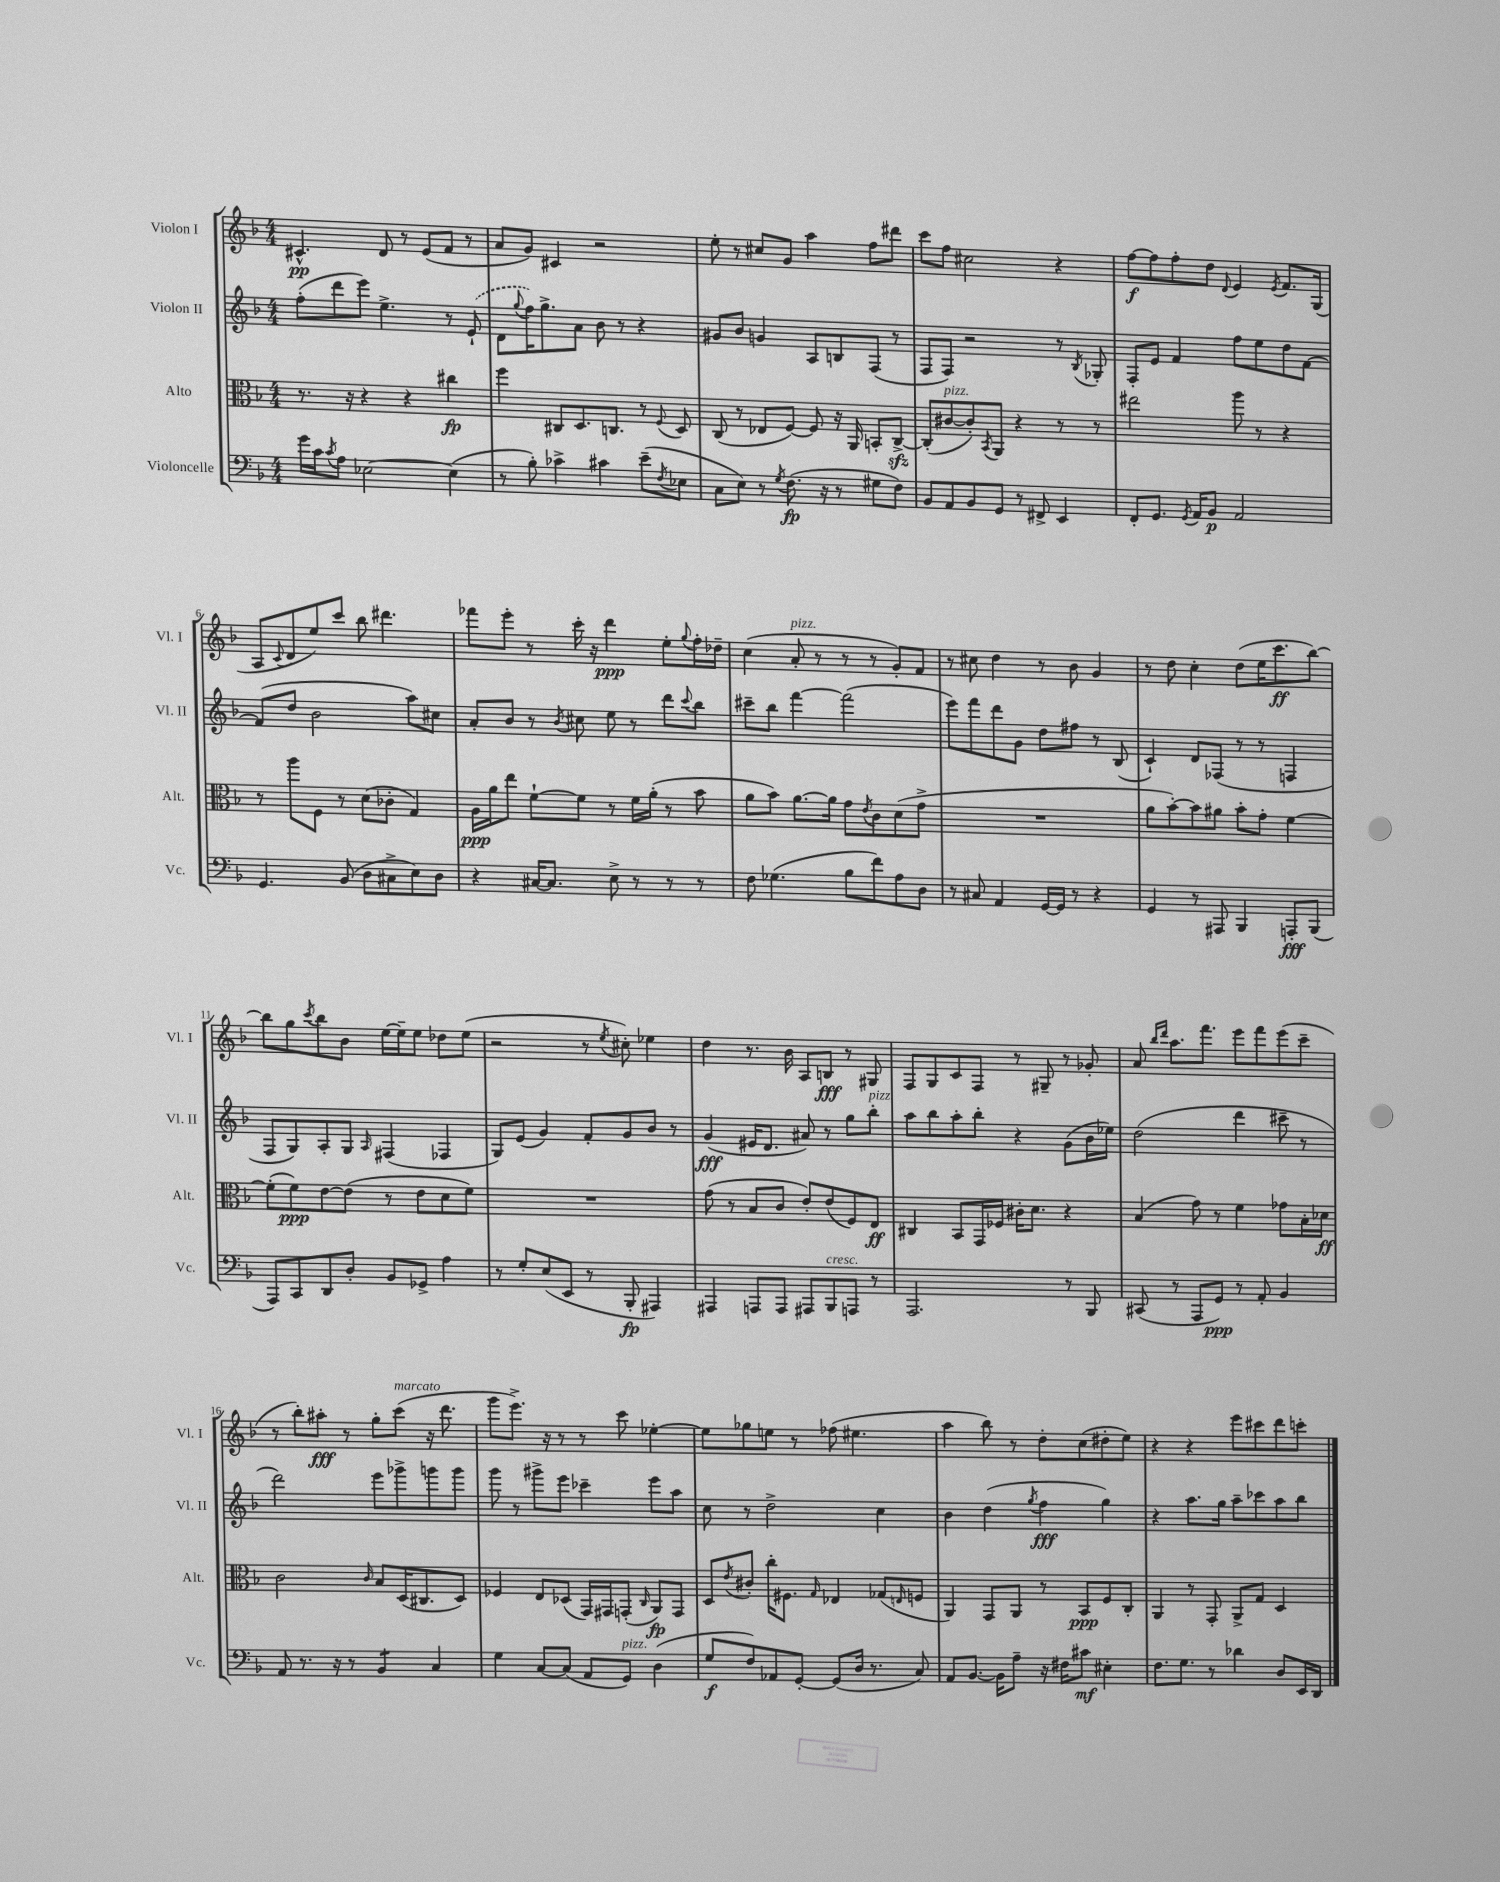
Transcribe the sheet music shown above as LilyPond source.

<<
\new StaffGroup <<
\new Staff = "s0" \with { instrumentName = "Violon I" shortInstrumentName = "Vl. I" } {
    \clef treble \key f \major \numericTimeSignature \time 4/4
    cis'4.-^\pp d'8 r8 e'8( f'8 r8 |
    a'8 g'8) cis'4 r2 |
    e''8-. r8 cis''8 g'8 a''4 f''8 dis'''8 |
    c'''8 f''8 cis''2 r4 |
    f''8~\f f''8 f''8-. d''8 \appoggiatura { d'8 } e'4 \acciaccatura { e'8 } f'8. g16( |
    a8 \appoggiatura { c'8 } d'8 e''8) c'''8 bes''8 dis'''4. |
    fes'''8 e'''8-. r8 c'''16-. r16 d'''4\ppp e''8-. \appoggiatura { g''8 } f''16-. des''16-- |
    c''4( a'8-.^\markup { \italic "pizz." } r8 r8 r8 g'8-.) f'8 |
    r8 cis''8 d''4 r8 bes'8 g'4 |
    r8 d''8 c''4-. d''8( e''16 c'''8.\ff bes''8~) |
    bes''8 g''8 \acciaccatura { c'''8 } bes''8 bes'8 e''16~ e''16-- e''8 des''8 e''8( |
    r2 r8 \acciaccatura { e''8 } cis''8-.) ees''4 |
    d''4 r8. bes'16 a8 b8\fff r8 gis8 |
    f8 g8 c'8 f8 r8 gis8-- r8 ges'8-. |
    a'8 \grace { bes''16 d'''16 } a''8. f'''8. e'''8 f'''8 e'''8( c'''8-- |
    r8 bes''8-.) ais''8-.\fff r8 g''8-. c'''8^\markup { \italic "marcato" }( r16 d'''8. |
    g'''8 e'''8.->) r16 r8 r8 c'''8 ees''4~-. |
    ees''8 ges''8 e''8 r8 fes''8( eis''4. |
    a''4 bes''8) r8 d''8-. c''8( dis''8-. e''8) |
    r4 r4 e'''8 cis'''8 d'''8 c'''8-. \bar "|." |
}
\new Staff = "s1" \with { instrumentName = "Violon II" shortInstrumentName = "Vl. II" } {
    \clef treble \key f \major \numericTimeSignature \time 4/4
    f''8-.( d'''8 e'''8) e''4.-> r8 \once \slurDashed e'8-!( |
    d'8 \appoggiatura { g''8 } f''16) g''8.-> a'8 bes'8 r8 r4 |
    gis'8 bes'8 g'4 a8 b8 f8( r8 |
    f8 f8) r2 r8 \acciaccatura { bes8 } ges8-. |
    f8-. e'8 f'4 f''8 e''8 d''8 f'8~ |
    f'8( d''8 bes'2 a''8) cis''8 |
    a'8-. bes'8 r8 \acciaccatura { bes'8 } cis''8 e''8 r8 d'''8 \appoggiatura { c'''8 } bes''8 |
    cis'''8-- bes''8 f'''4~ f'''2( |
    e'''8) f'''8 d'''8 g'8 d''8 fis''8 r8 bes8( |
    c'4-!) d'8 fes8( r8 r8 f4 |
    f8 g8) a8-. g8 \grace { a16 } fis4( fes4 |
    g8) e'8( g'4) f'8-. g'8 bes'8 r8 |
    g'4\fff( eis'16 d'8. ais'8) r8 g''8 bes''8-.^\markup { \italic "pizz." } |
    a''8 bes''8 a''8-. bes''8-. r4 g'8( bes'16 ees''16) |
    d''2( d'''4 cis'''8-- r8 |
    d'''2) e'''8 ges'''8-> g'''8 g'''8 |
    g'''8 r8 gis'''8-> e'''8 ces'''4-- e'''8 a''8 |
    c''8 r8 d''2-> c''4 |
    bes'4 d''4( \acciaccatura { g''8 } f''4\fff g''4) |
    r4 a''8. g''16 a''8-- ces'''8 a''8 bes''8 \bar "|." |
}
\new Staff = "s2" \with { instrumentName = "Alto" shortInstrumentName = "Alt." } {
    \clef alto \key f \major \numericTimeSignature \time 4/4
    r8. r16 r4 r4 cis''4\fp |
    f''4 cis8 d8. c8. r8 \appoggiatura { f8 } d8 |
    c8( r8 ees8 f8~) f8 r16 a,16 b,8-. c8~->\sfz |
    c8-.( cis'8~^\markup { \italic "pizz." } cis'8-.) \acciaccatura { bes,8 } a,8 r4 r8 r8 |
    eis''2 a''8 r8 r4 |
    r8 a''8 f8 r8 d'8( ces'8-. g4) |
    a16\ppp a'16 e''8 f'8~-! f'8 r8 f'16 a'16-.( r8 bes'8 |
    a'8 bes'8) a'8.~ a'16 g'8 \acciaccatura { e'8 } c'8 d'8( g'8-> |
    R1 |
    a'8 bes'8~-.) bes'8 ais'8 bes'8-. g'8-. f'4~ |
    f'8-.( f'8\ppp) e'8~ e'8( r8 e'8 d'8 f'8) |
    R1 |
    g'8( r8 bes8 c'8 e'8-.) e'8( f8) e8\ff |
    cis4 bes,8 g,16 fes16 cis'16-. d'8. r4 |
    bes4( g'8) r8 f'4 ges'8 bes16-. des'16\ff |
    c'2 \grace { c'16 } bes8 d16( cis8. d8) |
    fes4 e8 des8( g,16) gis,16 g,8-.( \grace { c16 } a,8\fp) g,8 |
    d8 \acciaccatura { e'8 } cis'8-. c''16-. fis8. \grace { g16 } ees4 ges8( \grace { e16 } f8 |
    a,4) g,8 a,8 r8 bes,8\ppp f8 c8-. |
    a,4 r8 g,8-. a,8-> g8 d4 \bar "|." |
}
\new Staff = "s3" \with { instrumentName = "Violoncelle" shortInstrumentName = "Vc." } {
    \clef bass \key f \major \numericTimeSignature \time 4/4
    g'16 c'16 \acciaccatura { c'8 } a8 ees2~ ees4( |
    r8 bes8-.) ces'4-> cis'4 e'8--( \acciaccatura { f8 } ees8 |
    c8 e8) r8 \acciaccatura { g8 } f8.\fp( r16 r8 gis8 f8) |
    bes,8 a,8 bes,8 g,8 r8 fis,8-> e,4 |
    f,8-. g,8. \acciaccatura { g,8 } a,16 bes,8\p a,2 |
    g,4. bes,8( d8 cis8-> e8) d8 |
    r4 cis16~ cis8. e8-> r8 r8 r8 |
    f8 ges4.( bes8 f'8) a8 d8 |
    r8 cis8 a,4 g,16~ g,16 r8 r4 |
    g,4 r8 ais,,8 bes,,4 a,,8-.\fff bes,,8( |
    a,,8) c,8 d,8 d8-. bes,8 ges,8-> a4 |
    r8 g8-. e8( e,8 r8 bes,,8-.\fp ais,,4) |
    ais,,4 a,,8 a,,8 ais,,8 bes,,8^\markup { \italic "cresc." } a,,8 r8 |
    a,,2. r8 bes,,8 |
    cis,8( r8 a,,8 g,8\ppp) r8 a,8-. bes,4 |
    a,8 r8. r16 r8 bes,4:8 c4 |
    g4 c8~ c8( a,8 g,8^\markup { \italic "pizz." }) d4( |
    g8\f f8) aes,8 g,8~-. g,8( d16 r8. c8) |
    a,8 bes,8.~ bes,16 a8-- r16 fis16 cis'8\mf eis4-. |
    f8. g8. r8 des'4 d8 e,16 d,16 \bar "|." |
}
>>
>>
